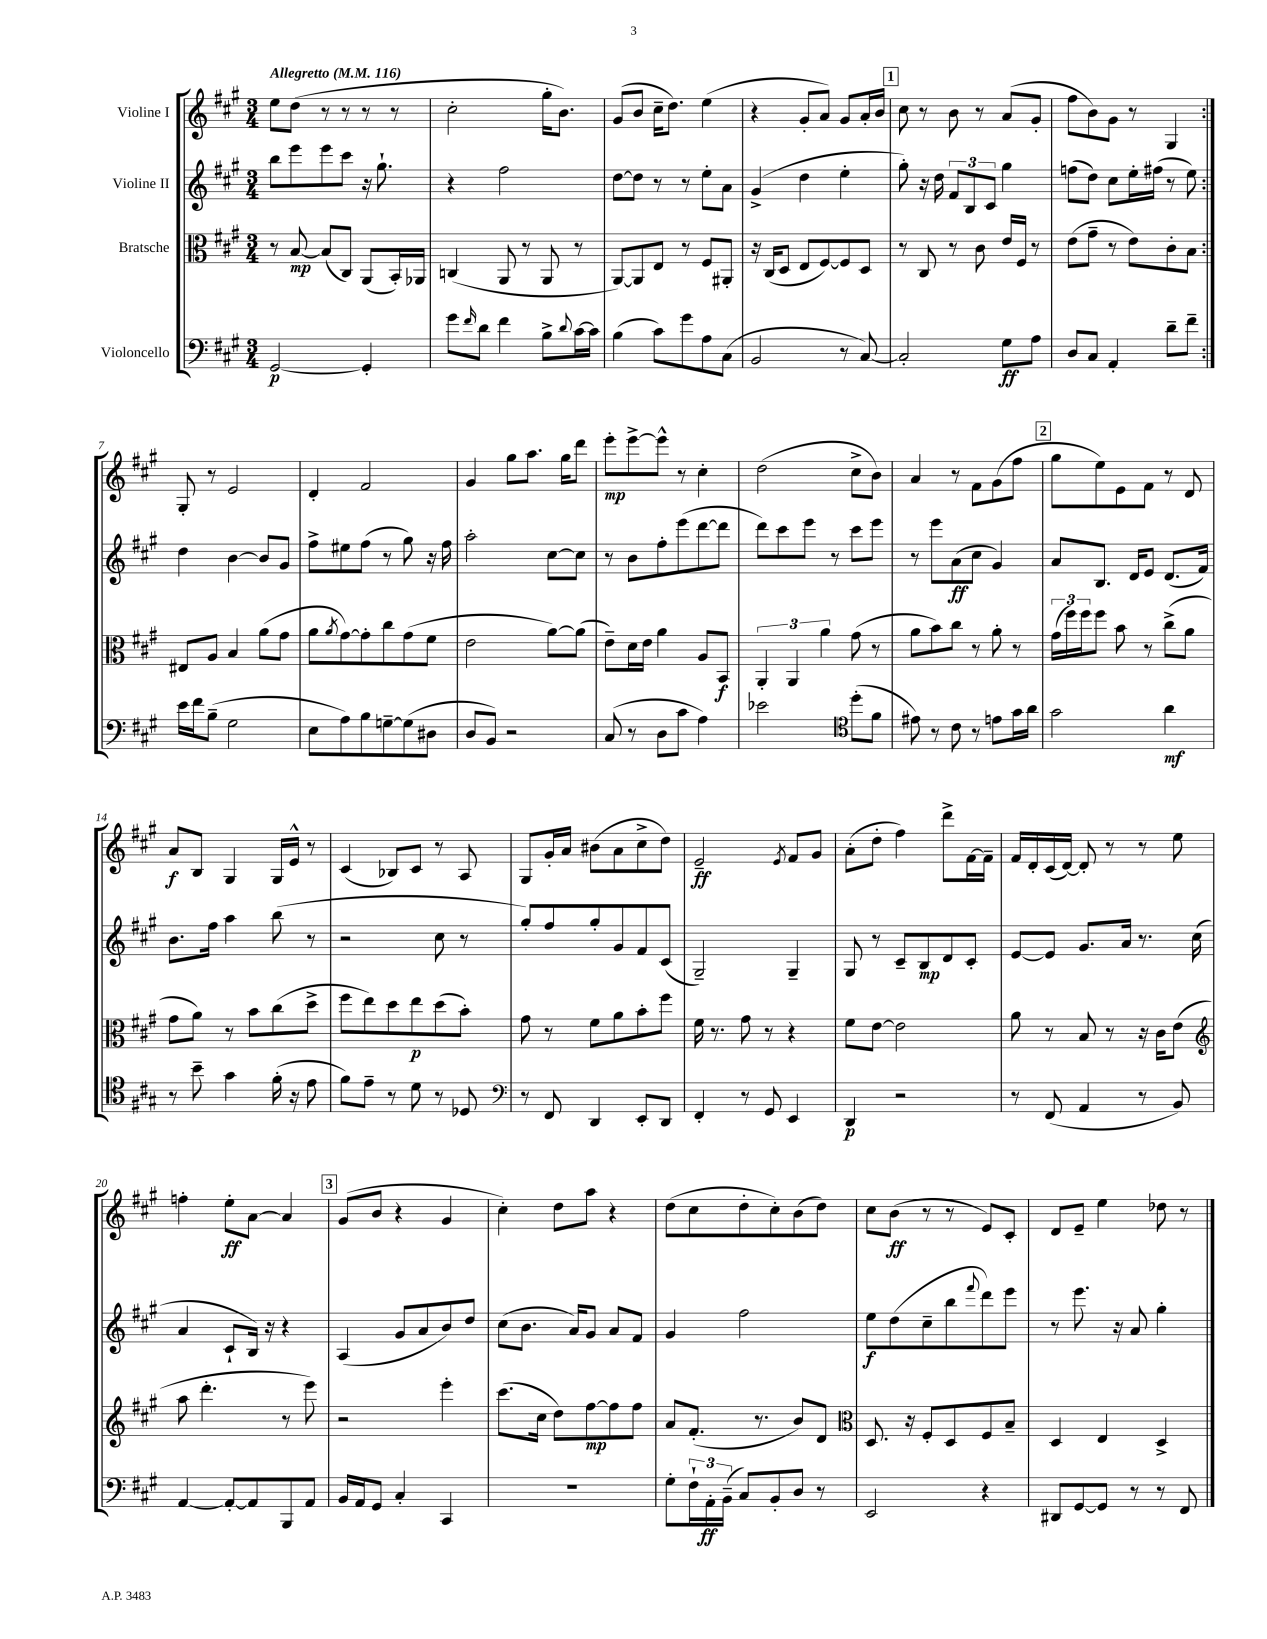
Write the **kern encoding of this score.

**kern	**kern	**kern	**kern
*staff4	*staff3	*staff2	*staff1
*clefF4	*clefC3	*clefG2	*clefG2
*k[f#c#g#]	*k[f#c#g#]	*k[f#c#g#]	*k[f#c#g#]
*M3/4	*M3/4	*M3/4	*M3/4
*MM116	*MM116	*MM116	*MM116
[2GG#	8r	8bb	8ee
.	[8B	8eee	(8dd
.	(8B]	8eee	8r
.	8C#)	8ccc#	8r
4GG#']	(8AA	16r	8r
.	.	8.gg#`	.
.	16BB')	.	8r
.	16AA-	.	.
=	=	=	=
8g#	(4C	4r	2cc#'
16qqf#	.	.	.
8d	.	.	.
4f#	8AA	2ff#	.
.	8r	.	.
8B^	8AA	.	16gg#'
.	.	.	8.b)
8qqd	.	.	.
[16c#	8r	.	.
16c#]	.	.	.
=	=	=	=
(4B	[8AA)	[8dd	(8g#
.	8AA]	8dd]	8b
8c#)	8E	8r	16cc#~
.	.	.	8.dd)
8g#	8r	8r	.
8A	8F#	8ee'	(4ee
(8C#	8AA#'	8a	.
=	=	=	=
2BB	16r	(4g#^	4r
.	(16C#	.	.
.	8D	.	.
.	8E	4dd	8g#'
.	[8F#)	.	8a)
8r	8F#]	4ee'	8g#
[8C#)	8D	.	16a'
.	.	.	16b
=	=	=	=
2C#']	8r	8gg#')	8cc#
.	8C#	16r	8r
.	.	16dd	.
.	8r	12f#	8b
.	.	12B	.
.	8c#	.	8r
.	.	12c#	.
8G#	16e	4gg#	(8a
.	16F#	.	.
8A	8r	.	8g#'
=	=	=	=
8D	(8e	(8ff	8ff#
8C#	8g#~	8dd)	8b)
4AA'	8r	8cc#	8g#
.	8e)	16ee'	8r
.	.	(16ff#	.
8d~	8c#'	8r	4G#
8f#~	8B	8ee)	.
=:|!	=:|!	=:|!	=:|!
16e	8E#	4dd	8G#'
16f#	.	.	.
(8B~	8A	.	8r
2G#	4B	[4b	2e
.	(8a	8b]	.
.	8g#	8g#	.
=	=	=	=
8E	8a	8ff#^	4d'
.	8qa	.	.
8A)	[8g#)	8ee#	.
8B	8g#']	(8ff#	2f#
[8G~	8cc#	8r	.
(8G]	(8g#	8gg#)	.
8D#	8f#	16r	.
.	.	16ff#	.
=	=	=	=
8D	2e	2aa'	4g#
8BB)	.	.	.
2r	.	.	8gg#
.	.	.	8.aa
.	[8a)	[8cc#	.
.	.	.	16gg#
.	(8a]	8cc#]	8ddd
=	=	=	=
(8C#	8e~)	8r	8eee'
8r	16d	8b	[8eee^
.	16e	.	.
8D	4a	8ff#'	8eee^^]
8c#	.	(8eee	8r
4A)	8A	[8ddd	4cc#'
.	8BB	8ddd]	.
=	=	=	=
2e-	6AA'	8ddd)	(2dd
.	.	8ccc#	.
.	6AA	.	.
.	.	8eee	.
.	6a	.	.
.	.	8r	.
*clefC4	*	*	*
(8dd'	(8g#	8ccc#	8cc#^
8f#	8r	8eee	8b)
=	=	=	=
8e#)	8a	8r	4a
8r	8b)	8eee	.
8c#	8cc#	(8a	8r
8r	8r	8cc#	8f#
8e	8a'	4g#)	(8g#
16g#	8r	.	8ff#
16a	.	.	.
=	=	=	=
2g#	(24g#	8a	8gg#
.	24ff#)	.	.
.	24ff#	.	.
.	8ff#	8.B	8ee)
.	8b	.	8e
.	.	16d	.
.	8r	8e	8f#
4a	(8cc#^	(8.d	8r
.	8a	.	8d
.	.	16f#)	.
=	=	=	=
8r	8g#	8.b	8a
8b~	8a)	.	8B
.	.	16ff#	.
4g#	8r	4aa	4G#
.	8b	.	.
(16f#'	(8cc#	(8bb	16G#
16r	.	.	16e^^
8e	8dd^	8r	8r
=	=	=	=
8f#)	8ff#	2r	(4c#
8e~	8ee)	.	.
8r	8dd	.	8B-)
8d	8ee	.	8c#
8r	(8dd	8cc#	8r
8D-	8b')	8r	8A
=	=	=	=
*clefF4	*	*	*
8r	8g#	8gg#')	8G#
8FF#	8r	8ff#	16g#'
.	.	.	16a
4DD	8f#	8gg#'	(8b#
.	8a	8g#	8a
8EE'	8b'	8f#	8cc#^
8DD	8ff#	(8c#	8dd)
=	=	=	=
4FF#'	16f#	2G#~)	2e~
.	8.r	.	.
8r	8g#	.	.
8GG#	8r	.	.
.	.	.	8qe
4EE	4r	4G#~	8f#
.	.	.	8g#
=	=	=	=
4DD	8f#	8G#	(8a'
.	[8e	8r	8dd'
2r	2e]	8c#~	4ff#)
.	.	8B	.
.	.	8d	8ddd^
.	.	8c#'	[16f#
.	.	.	16f#~]
=	=	=	=
8r	8a	[8e	16f#
.	.	.	16d'
(8FF#	8r	8e]	(16c#
.	.	.	[16d)
4AA	8B	8.g#	8d']
.	8r	.	8r
.	.	16a	.
8r	16r	8.r	8r
.	16c#	.	.
8BB)	(8e	.	8ee
.	.	(16cc#	.
=	=	=	=
*	*clefG2	*	*
[4AA	8aa	4a	4ff'
.	4.ddd'	.	.
8AA'_	.	8c#`	8ee'
8AA]	.	16B)	[8a
.	.	16r	.
8BBB	8r	4r	4a]
8AA	8eee)	.	.
=	=	=	=
16BB	2r	(4A	(8g#
16AA	.	.	.
8GG#	.	.	8b
4C#'	.	8g#	4r
.	.	8a	.
4CC#	4eee'	8b)	4g#
.	.	8dd	.
=	=	=	=
2.r	(8.ccc#	(8cc#	4cc#')
.	.	8.b	.
.	16cc#	.	.
.	8dd)	.	8dd
.	.	16a)	.
.	[8ff#	8g#	8aa
.	8ff#]	8a	4r
.	8ff#	8f#	.
=	=	=	=
8G#'	8a	4g#	(8dd
24F#`	(8.f#'	.	8cc#
24AA'	.	.	.
(24BB~	.	.	.
8C#)	.	2ff#	8dd'
.	8.r	.	.
8BB'	.	.	8cc#')
8D	8b)	.	(8b
8r	8d	.	8dd)
=	=	=	=
*	*clefC3	*	*
2EE	8.D	8ee	8cc#
.	.	(8dd	(8b
.	16r	.	.
.	8F#'	8cc#~	8r
.	8D	8bb	8r
.	.	8qqfff#	.
4r	8F#	8ddd)	8e)
.	8B~	8eee	8c#'
=	=	=	=
8DD#	4D	8r	8d
[8GG#	.	8.eee	8e~
8GG#]	4E	.	4ee
.	.	16r	.
8r	.	8a	.
8r	4D^	4gg#'	8dd-
8FF#	.	.	8r
==	==	==	==
*-	*-	*-	*-
